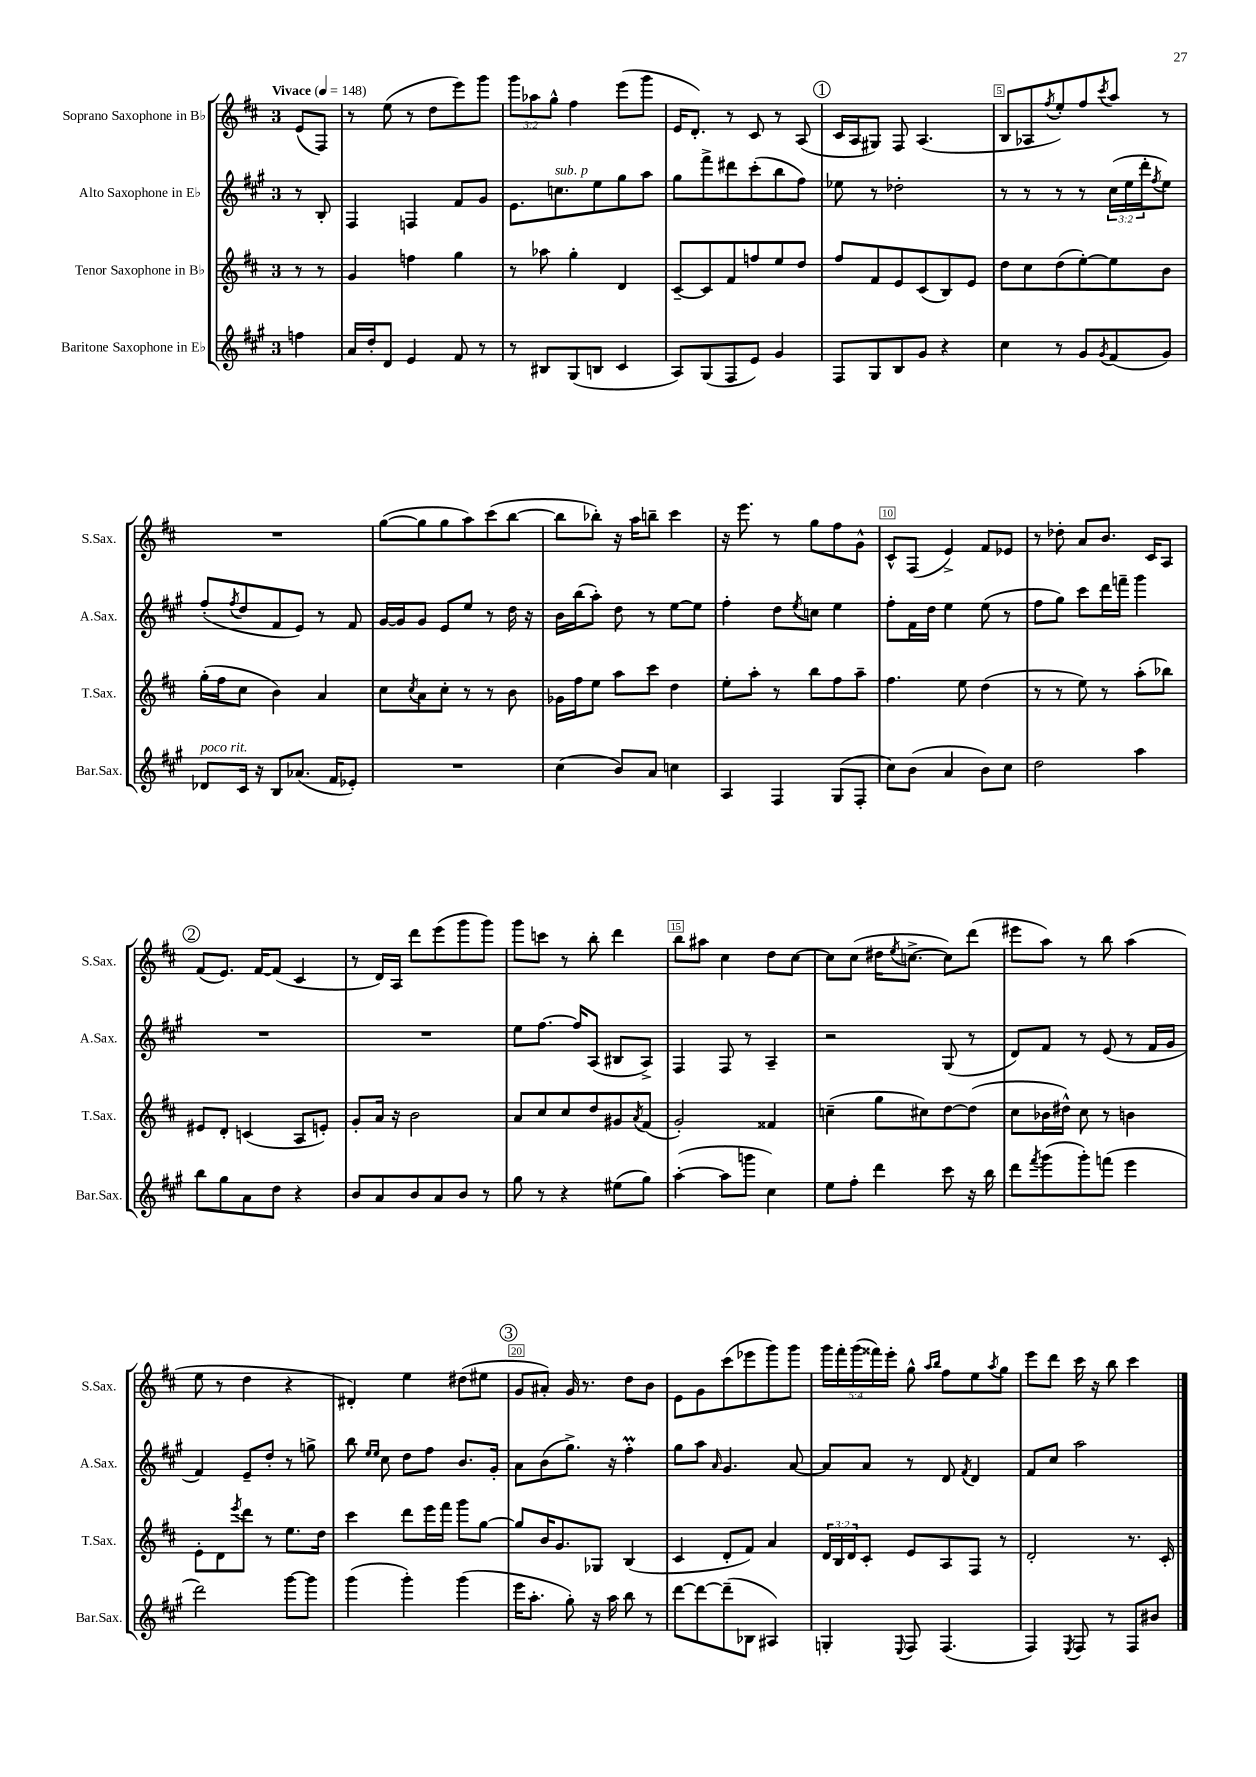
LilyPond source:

<<
\new StaffGroup <<
\new Staff = "s0" \with { instrumentName = "Soprano Saxophone in Bb" shortInstrumentName = "S.Sax." } {
    \clef treble \key d \major \once \override Staff.TimeSignature.style = #'single-digit \time 3/4 \override Staff.TupletNumber.text = #tuplet-number::calc-fraction-text \partial 4 \tempo "Vivace" 4 = 148
    e'8( fis8) |
    r8 e''8( r8 d''8 e'''8) g'''8 |
    \tuplet 3/2 { g'''8 aes''8 g''8-^ } fis''4 e'''8( g'''8 |
    e'16 d'8.-.) r8 cis'8 r8 a8( |
    \mark \markup { \circle "1" } cis'16 a16 gis8) fis8 a4.( |
    b8 aes8 \acciaccatura { fis''8 } e''8-.) fis''8 \acciaccatura { cis'''8 } a''8 r8 |
    R2. |
    g''8~( g''8 g''8 a''8) cis'''8( b''8~ |
    b''8 bes''8-.) r16 a''16 b''8-- cis'''4 |
    r16 e'''8. r8 g''8 fis''8 g'8-^ |
    cis'8-^ fis8( e'4->) fis'8 ees'8 |
    r8 des''8-. a'8 b'8. cis'16 a8 |
    \mark \markup { \circle "2" } fis'8( e'8.) fis'16~ fis'8( cis'4 |
    r8 d'16) a16 d'''8 e'''8( g'''8 g'''8) |
    g'''8 c'''8 r8 b''8-. d'''4 |
    b''8 ais''8 cis''4 d''8 cis''8~ |
    cis''8 cis''8( dis''16 \acciaccatura { e''8 } c''8.~-> c''8) d'''8( |
    eis'''8 a''8) r8 b''8 a''4( |
    e''8 r8 d''4 r4 |
    dis'4-.) e''4 dis''8( eis''8 |
    \mark \markup { \circle "3" } g'8 ais'8-.) g'16 r8. d''8 b'8 |
    e'8 g'8 cis'''8( ees'''8 g'''8) g'''8 |
    \tuplet 5/4 { g'''16 fis'''16-. g'''16( fisis'''16) e'''16-. } g''8-^ \grace { a''16 b''16 } fis''8 e''8 \acciaccatura { a''8 } g''8 |
    e'''8 d'''8 cis'''16 r16 b''8 cis'''4 \bar "|." |
}
\new Staff = "s1" \with { instrumentName = "Alto Saxophone in Eb" shortInstrumentName = "A.Sax." } {
    \clef treble \key a \major \once \override Staff.TimeSignature.style = #'single-digit \time 3/4 \override Staff.TupletNumber.text = #tuplet-number::calc-fraction-text \partial 4
    r8 b8-. |
    fis4 f4 fis'8 gis'8 |
    e'8. c''8.^\markup { \italic "sub. p" } e''8 gis''8 a''8 |
    gis''8 fis'''8-> dis'''8 cis'''8-.( b''8 fis''8) |
    \mark \markup { \circle "1" } ees''8 r8 des''2-. |
    r8 r8 r8 r8 \tuplet 3/2 { cis''16( e''16 d'''16-. } \acciaccatura { fis''8 } e''8) |
    fis''8-.( \acciaccatura { fis''8 } d''8 fis'8 e'8) r8 fis'8 |
    gis'16~ gis'16 gis'8 e'8 e''8 r8 d''16 r16 |
    b'16 b''16( a''8-.) d''8 r8 e''8~ e''8 |
    fis''4-. d''8 \acciaccatura { e''8 } c''8 e''4 |
    fis''8-. fis'16 d''16 e''4 e''8( r8 |
    fis''8 gis''8) cis'''8 d'''16 f'''16-- gis'''4 |
    \mark \markup { \circle "2" } R2. |
    R2. |
    e''8 fis''8.~ fis''16 a8( bis8 a8->) |
    fis4 fis8 r8 a4-- |
    r2 gis8( r8 |
    d'8) fis'8 r8 e'8( r8 fis'16 gis'16 |
    fis'4) e'8-- d''8-. r8 g''8-> |
    b''8 \grace { e''16 e''16 } cis''8 d''8 fis''8 b'8. gis'16-. |
    \mark \markup { \circle "3" } a'8 b'8( gis''8.->) r16 fis''4-.\prall |
    gis''8 a''8 \grace { a'16 } gis'4. a'8~ |
    a'8 a'8 r8 d'8 \acciaccatura { fis'8 } d'4 |
    fis'8 cis''8 a''2 \bar "|." |
}
\new Staff = "s2" \with { instrumentName = "Tenor Saxophone in Bb" shortInstrumentName = "T.Sax." } {
    \clef treble \key d \major \once \override Staff.TimeSignature.style = #'single-digit \time 3/4 \override Staff.TupletNumber.text = #tuplet-number::calc-fraction-text \partial 4
    r8 r8 |
    g'4 f''4 g''4 |
    r8 aes''8 g''4-. d'4 |
    cis'8~-- cis'8 fis'8 f''8 e''8 d''8 |
    \mark \markup { \circle "1" } fis''8 fis'8 e'8 cis'8( b8) e'8 |
    d''8 cis''8 d''8( e''8~-.) e''8 b'8 |
    g''16-.( fis''16 cis''8 b'4) a'4 |
    cis''8 \acciaccatura { cis''8 } a'8 cis''8-. r8 r8 b'8 |
    ges'16 fis''16 e''8 a''8 cis'''8 d''4 |
    e''8-. a''8-. r8 b''8 fis''8 a''8-- |
    fis''4. e''8 d''4( |
    r8 r8 e''8) r8 a''8-.( bes''8) |
    \mark \markup { \circle "2" } eis'8 d'8-. c'4( a8 e'8-.) |
    g'8-. a'16 r16 b'2 |
    a'8 cis''8 cis''8 d''8 gis'8 \acciaccatura { a'8 } fis'8( |
    g'2-.) fisis'4 |
    c''4--( g''8 cis''8) d''8~ d''8( |
    cis''8 bes'16 dis''16-^) cis''8 r8 b'4 |
    e'8-. d'8 \acciaccatura { e'''8 } d'''8 r8 e''8. d''16 |
    cis'''4 d'''8 e'''16 fis'''16 g'''8 g''8~ |
    \mark \markup { \circle "3" } g''8 b'16 g'8. ges8 b4( |
    cis'4 d'8-. fis'8) a'4 |
    \tuplet 3/2 { d'16 b16 d'16 } cis'8-. e'8 a8 fis8 r8 |
    d'2-. r8. cis'16-. \bar "|." |
}
\new Staff = "s3" \with { instrumentName = "Baritone Saxophone in Eb" shortInstrumentName = "Bar.Sax." } {
    \clef treble \key a \major \once \override Staff.TimeSignature.style = #'single-digit \time 3/4 \partial 4
    f''4 |
    a'16 d''16-. d'8 e'4 fis'8 r8 |
    r8 bis8 gis8( b8 cis'4 |
    a8) gis8( fis8 e'8) gis'4 |
    \mark \markup { \circle "1" } fis8 gis8 b8 gis'8 r4 |
    cis''4 r8 gis'8 \acciaccatura { gis'8 } fis'8( gis'8) |
    des'8^\markup { \italic "poco rit." } cis'16 r16 b8 aes'8.( fis'16 ees'8-.) |
    R2. |
    cis''4( b'8) a'8 c''4 |
    a4 fis4 gis8( fis8-. |
    cis''8) b'8( a'4 b'8) cis''8 |
    d''2 a''4 |
    \mark \markup { \circle "2" } b''8 gis''8 a'8 d''8 r4 |
    b'8 a'8 b'8 a'8 b'8 r8 |
    gis''8 r8 r4 eis''8( gis''8) |
    a''4~-.( a''8 g'''8 cis''4) |
    e''8 fis''8-. d'''4 cis'''8 r16 b''16 |
    d'''8 \acciaccatura { fis'''8 } gis'''8( gis'''8-.) f'''8( e'''4 |
    d'''2) gis'''8~ gis'''8 |
    gis'''4( gis'''4-.) gis'''4( |
    \mark \markup { \circle "3" } e'''16 a''8.-. gis''8-.) r16 a''16 b''8 r8 |
    d'''8~ d'''8~ d'''8--( bes8 ais4) |
    g4-. \appoggiatura { e8 } fis8 fis4.( |
    fis4) \acciaccatura { e8 } fis8 r8 fis8 bis'8 \bar "|." |
}
>>
>>
\layout { \context { \Score \override BarNumber.break-visibility = ##(#f #t #t) barNumberVisibility = #(every-nth-bar-number-visible 5) \override BarNumber.stencil = #(make-stencil-boxer 0.1 0.3 ly:text-interface::print) } }
